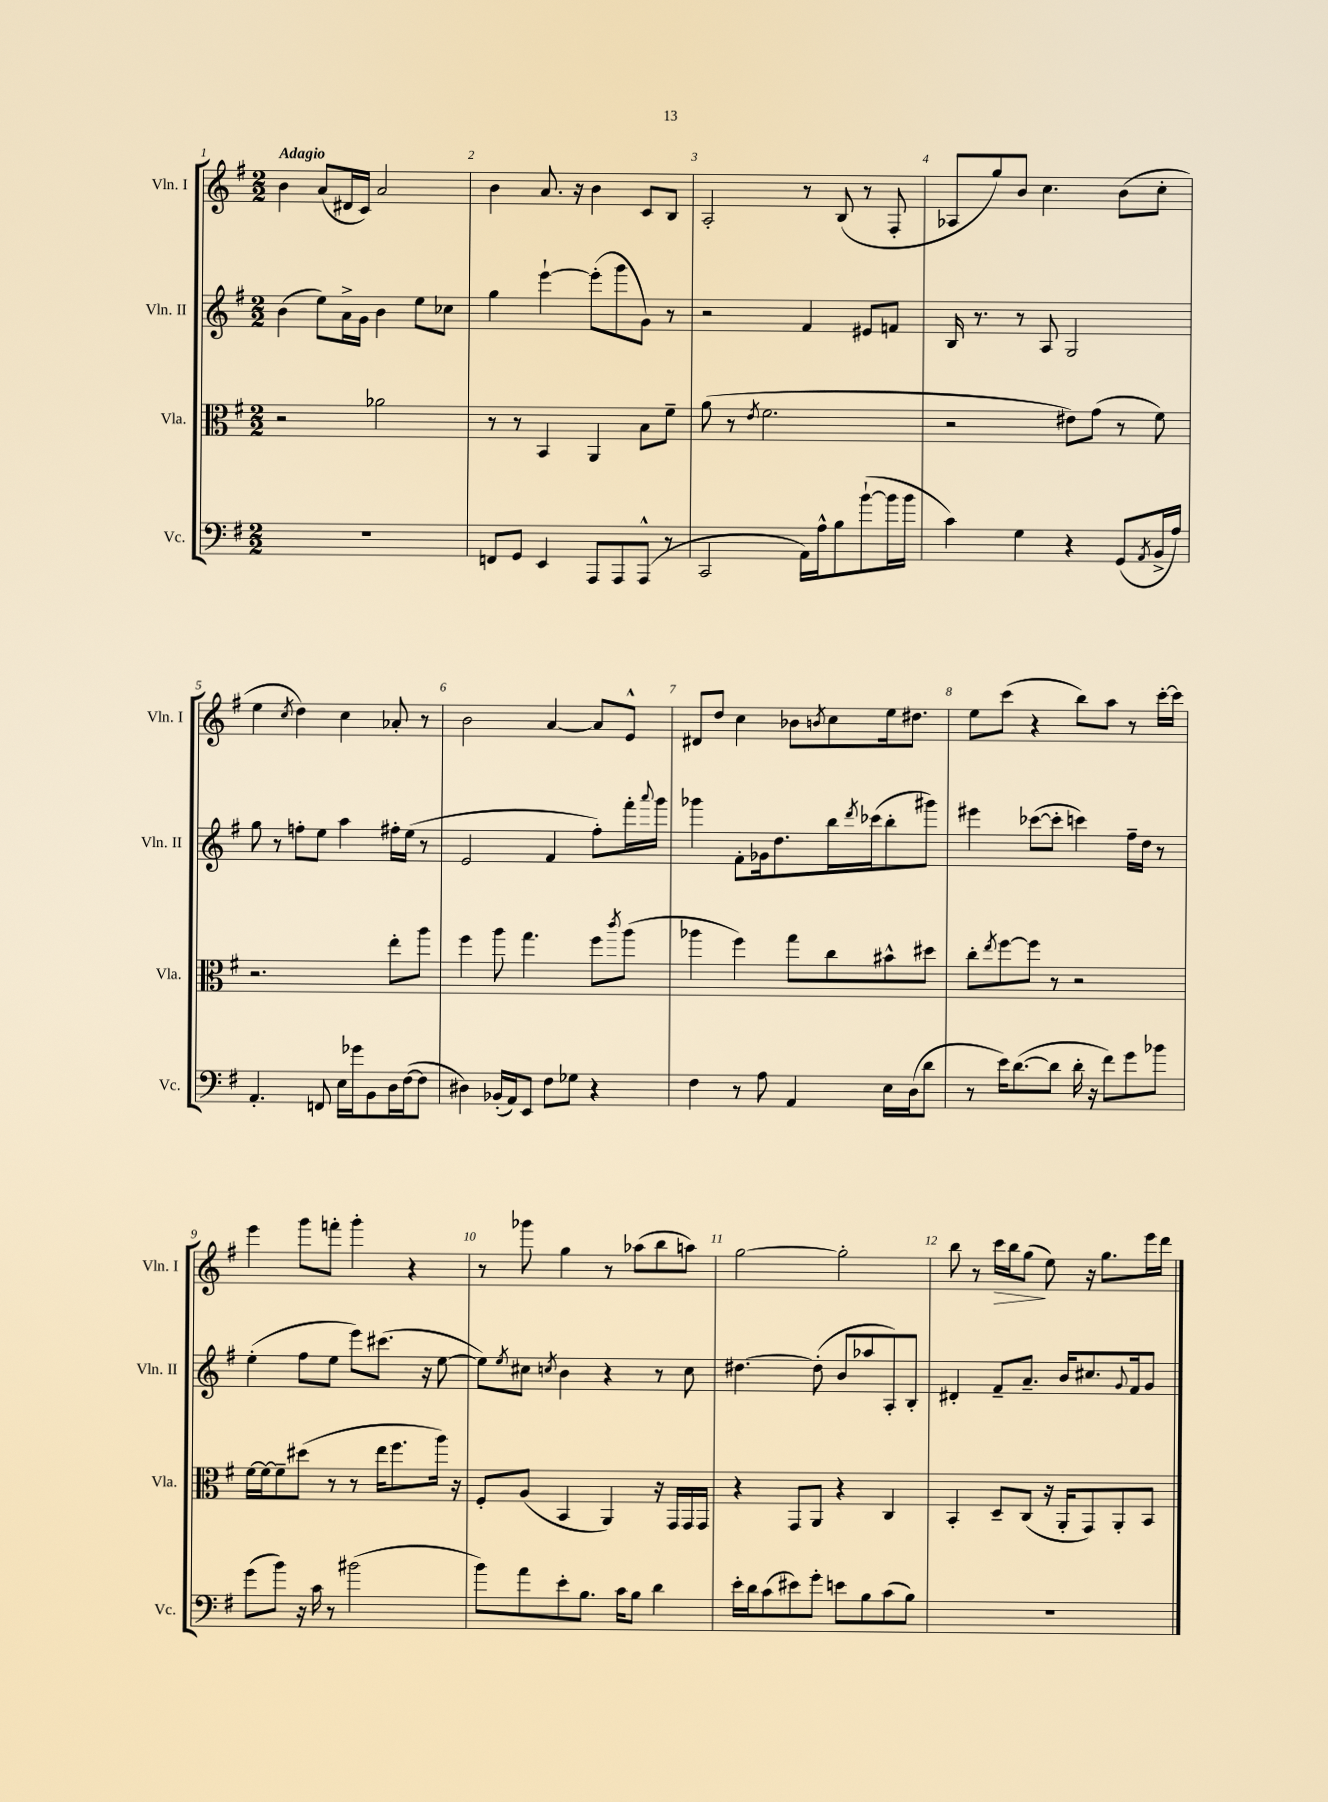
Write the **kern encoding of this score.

**kern	**kern	**kern	**kern	**dynam
*part4	*part3	*part2	*part1	*part1
*staff4	*staff3	*staff2	*staff1	*staff1
*I"Vc.	*I"Vla.	*I"Vln. II	*I"Vln. I	*
*I'Vc.	*I'Vla.	*I'Vln. II	*I'Vln. I	*
*clefF4	*clefC3	*clefG2	*clefG2	*
*k[f#]	*k[f#]	*k[f#]	*k[f#]	*
*M2/2	*M2/2	*M2/2	*M2/2	*
=1	=1	=1	=1	=1
!	!	!	!LO:TX:a:B:t=Adagio	!
1r	2r	(4b\	4b\	.
.	.	8ee\L)	(8a/L	.
.	.	16a^\L	16d#X/L	.
.	.	16g\JJ	16c/JJ)	.
.	2a-X\	4b\	2a/	.
.	.	8ee\L	.	.
.	.	8cc-X\J	.	.
=2	=2	=2	=2	=2
8FFn/L	8r	4gg\	4b\	.
8GG/J	8r	.	.	.
4EE/	4BB/	[4eee`\	8.a/	.
.	.	.	16r	.
8AAA/L	4AA/	(8eee'\L]	4b\	.
8AAA/	.	8ggg\	.	.
(8AAA^^/J	8B\L	8g\J)	8c/L	.
8r	8f#~\J	8r	8B/J	.
=3	=3	=3	=3	=3
2CC/	(8a\	2r	2A'/	.
.	8r	.	.	.
.	8qe/	.	.	.
.	2.f#\	.	.	.
16AA\LL)	.	4f#/	8r	.
16A^^\J	.	.	.	.
8B\	.	.	(8B/	.
([8b`\	.	8e#X/L	8r	.
16b\L]	.	8fn/J	8F#'/	.
16b\JJ	.	.	.	.
=4	=4	=4	=4	=4
4c\)	2r	16B/	8A-X/L	.
.	.	8.r	.	.
.	.	.	8gg/)	.
4G\	.	8r	8b/J	.
.	.	8A/	4.cc\	.
4r	8e#X\L)	2G/	.	.
.	(8g\J	.	.	.
(8GG/L	8r	.	(8b\L	.
8qAA/	.	.	.	.
16BB^/L	8f#\)	.	8cc'\J	.
16A/JJ)	.	.	.	.
!!LO:LB:g=z
=5	=5	=5	=5	=5
4.AA'/	2.r	8gg\	4ee\	.
.	.	8r	.	.
.	.	.	8qcc/	.
.	.	8ffn'\L	4dd\)	.
8FFn/	.	8ee\J	.	.
16E\LL	.	4aa\	4cc\	.
16g-X\J	.	.	.	.
8BB\	.	.	.	.
16D\L	8ee'\L	16ff#X'\LL	8a-X'/	.
([16F#\J	.	(16ee\JJ	.	.
8F#\J]	8aa\J	8r	8r	.
=6	=6	=6	=6	=6
4D#X\)	4ff#\	2e/	2b\	.
(16BB-X'/LL	8aa\	.	.	.
16AA/J)	.	.	.	.
8EE/J	4.gg\	.	.	.
8F#\L	.	4f#/	[4a/	.
8G-X\J	.	.	.	.
4r	8ff#\L	8ff#'\L)	8a/L]	.
.	8qccc/	.	.	.
.	(8aa\J	16fff#'\L	8e^^/J	.
.	.	8qqaaa/	.	.
.	.	16ggg\JJ	.	.
=7	=7	=7	=7	=7
4F#\	4aa-X\	4ggg-X\	8d#X/L	.
.	.	.	8dd/J	.
8r	4ff#\)	8f#'\L	4cc\	.
8A\	.	16g-X\k	.	.
.	.	8.dd\	.	.
4AA/	8gg\L	.	8b-X\L	.
.	.	.	8qbn/	.
.	8cc\	16bb\L	8cc\	.
.	.	8qddd/	.	.
.	.	(16ccc-X\J	.	.
16E\LL	8b#X^^\	8bb'\	16ee\k	.
(16D\J	.	.	8.dd#X\J	.
8d\J	8dd#X\J	8ggg#X\J)	.	.
=8	=8	=8	=8	=8
8r	8cc'\L	4eee#X\	8ee\L	.
.	8qee/	.	.	.
16e\KL)	[8ff#\	.	(8ccc\J	.
([8.d\	.	.	.	.
.	8ff#\J]	([8ccc-X\L	4r	.
8d\J]	8r	8ccc-'\J]	.	.
16d'\	2r	4cccn\)	8bb\L)	.
16r	.	.	.	.
8f#\L)	.	.	8aa\J	.
8g\	.	16ff#~\LL	8r	.
.	.	16dd\JJ	.	.
8b-X\J	.	8r	[16ccc'\LL	.
.	.	.	16ccc\JJ]	.
!!LO:LB:g=z
=9	=9	=9	=9	=9
(8g\L	[16f#\LL	(4ee'\	4eee\	.
.	16f#\J_	.	.	.
8b\J)	8f#~\]	.	.	.
16r	(8dd#X\J	8ff#\L	8ggg\L	.
16c\	.	.	.	.
8r	8r	8ee\J	8fffn'\J	.
(2b#X\	8r	8eee\L)	4ggg'\	.
.	16ee\KL	(8.ccc#X\J	.	.
.	8.ff#\	.	.	.
.	.	.	4r	.
.	.	16r	.	.
.	16aa\Jk)	[8ee\	.	.
.	16r	.	.	.
=10	=10	=10	=10	=10
8b\L)	8F#'/L	8ee\L])	8r	.
.	.	8qee/	.	.
8a\	(8A/J	8cc#X\J	8ggg-X\	.
.	.	8qccn/	.	.
8e'\	4BB/	4b\	4gg\	.
8.B\J	.	.	.	.
.	4AA/)	4r	8r	.
16c\KL	.	.	.	.
8B\J	.	.	(8aa-X\L	.
4d\	16r	8r	8bb\	.
.	16GG/LL	.	.	.
.	16GG/	8cc\	8aan\J)	.
.	16GG/JJ	.	.	.
=11	=11	=11	=11	=11
16e'\LL	4r	[4.dd#X\	[2gg\	.
16d\J	.	.	.	.
(8c\	.	.	.	.
8e#X\)	8GG/L	.	.	.
8g'\J	8AA/J	(8dd#'\]	.	.
8en\L	4r	8b/L	2gg'\]	.
8B\	.	8aa-X/	.	.
(8c\	4C/	8A'/)	.	.
8B\J)	.	8B'/J	.	.
=12	=12	=12	=12	=12
1r	4BB'/	4d#X'/	8bb\	.
.	.	.	8r	.
!	!	!	!	!LO:HP:b
.	8D~/L	8f#~/L	16ccc\LL	>
.	.	.	16bb\J	.
.	(8C/J	8.a~/J	(8gg\J	.
.	16r	.	8ee\)	]
.	16AA'/KL	16b/KL	.	.
.	8GG/)	8.cc#X/	16r	.
.	.	.	8.gg\L	.
.	8AA'/	.	.	.
.	.	8qqg/	.	.
.	.	16f#/k	.	.
.	8BB/J	8g/J	16eee\L	.
.	.	.	16ddd\JJ	.
==	==	==	==	==
*-	*-	*-	*-	*-
